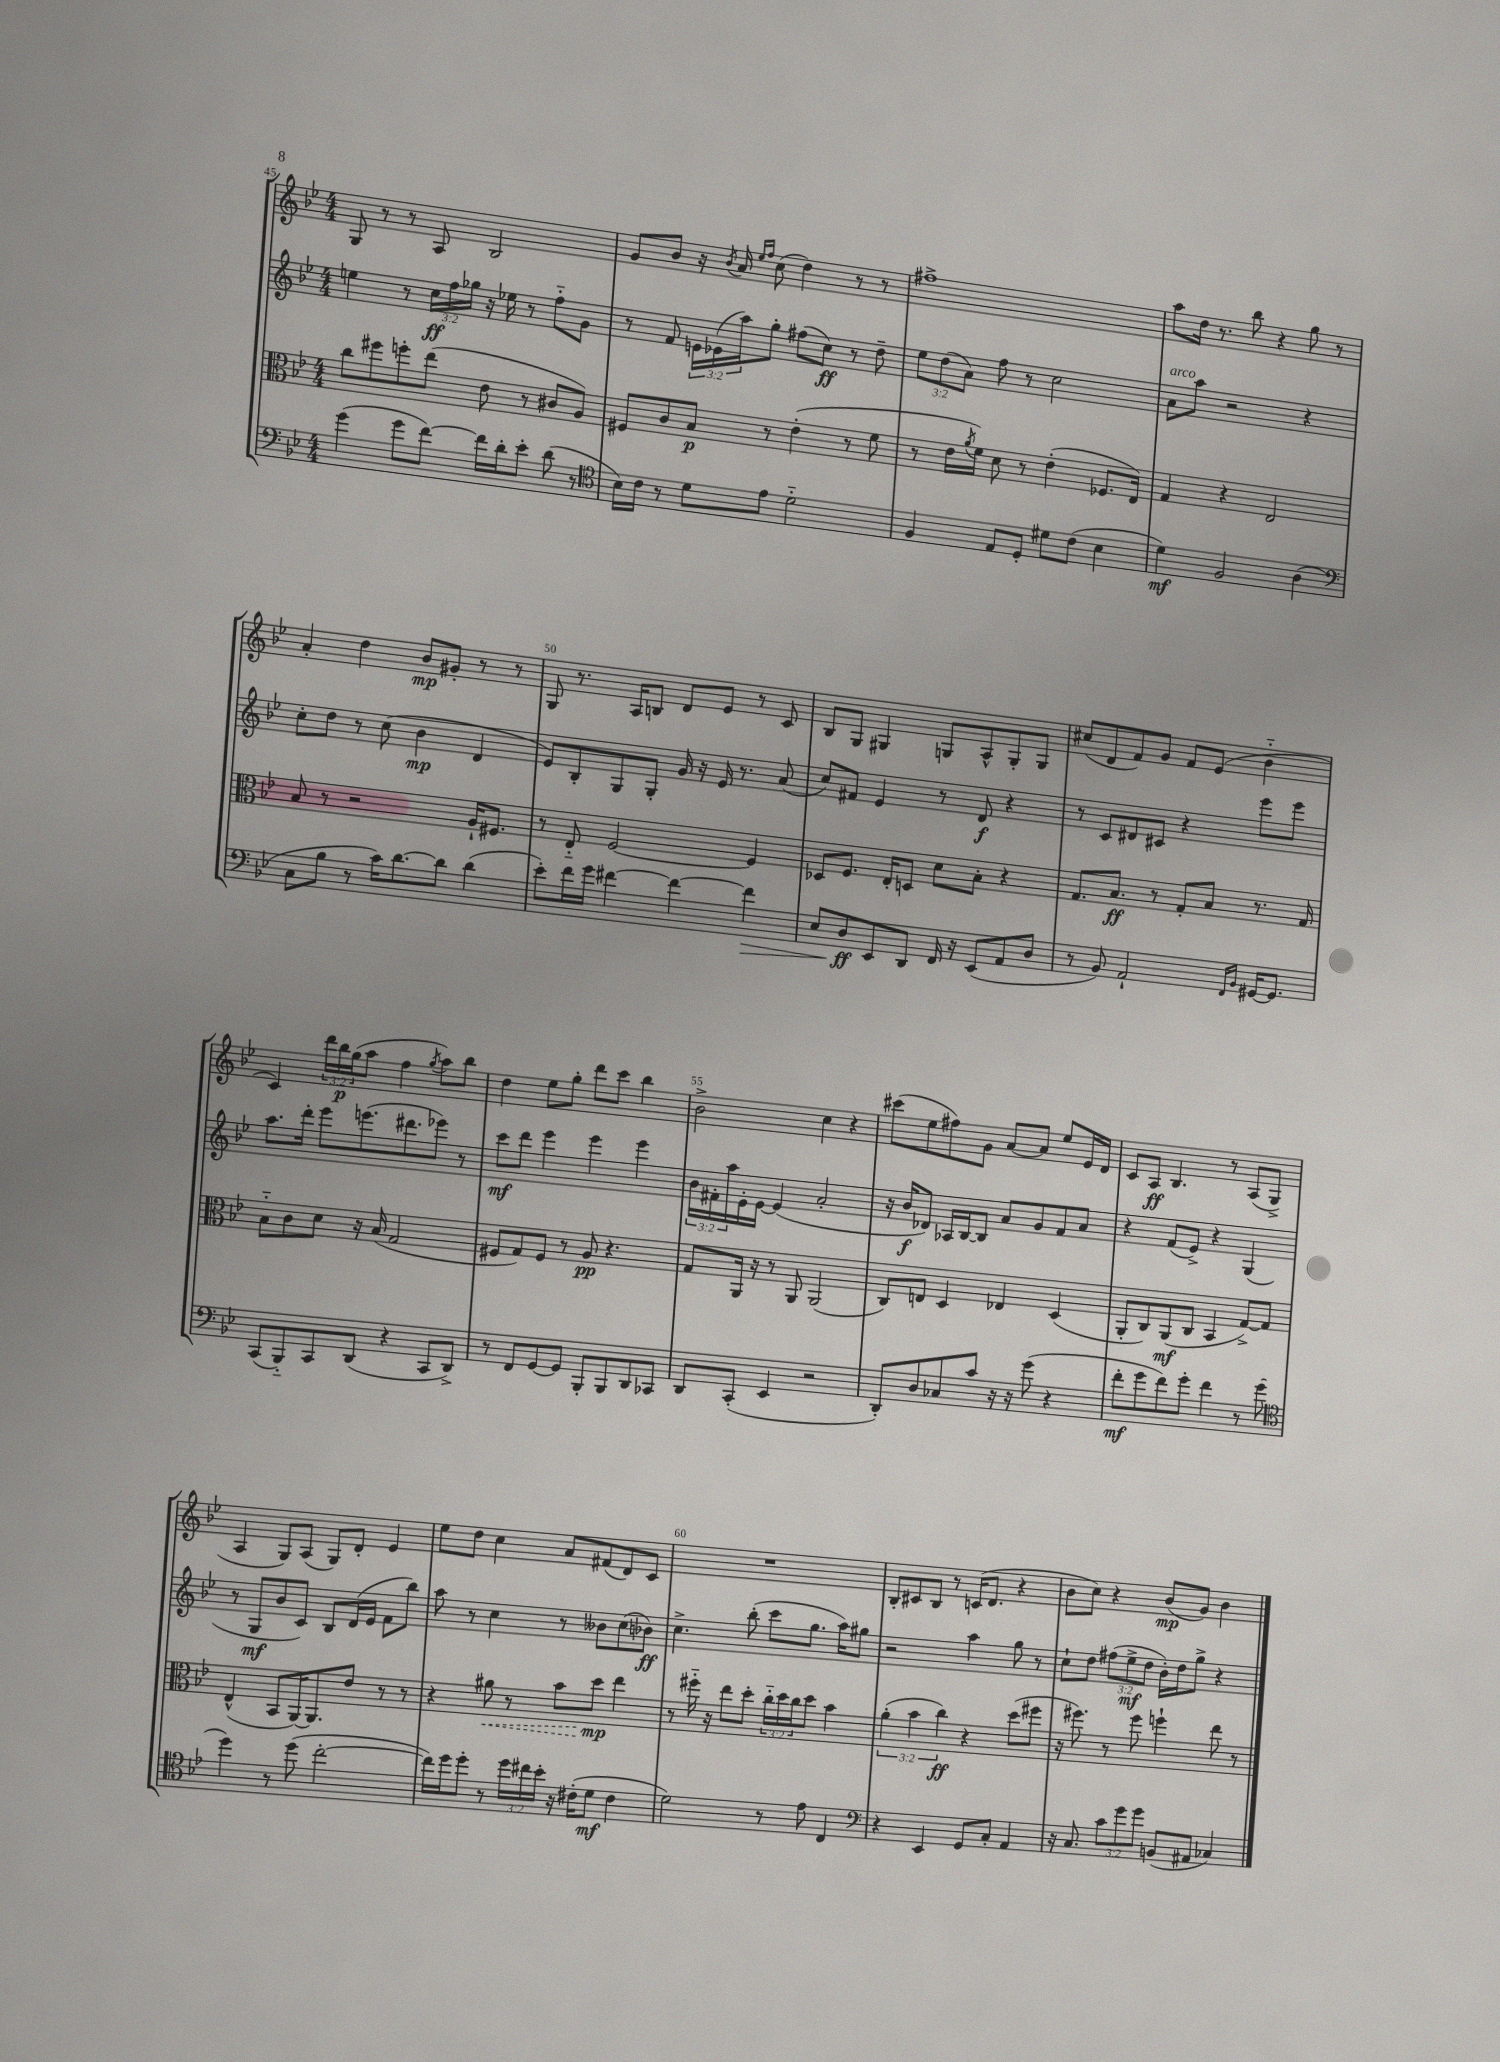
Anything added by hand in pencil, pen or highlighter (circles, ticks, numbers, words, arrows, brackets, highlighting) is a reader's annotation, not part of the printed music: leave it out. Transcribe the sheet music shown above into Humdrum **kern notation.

**kern	**kern	**kern	**kern
*staff4	*staff3	*staff2	*staff1
*clefF4	*clefC3	*clefG2	*clefG2
*k[b-e-]	*k[b-e-]	*k[b-e-]	*k[b-e-]
*M4/4	*M4/4	*M4/4	*M4/4
(4g\	8cc\L	4ee\	8G/
.	8ff#\	.	8r
8g\L	8ff'\	8r	8r
[8f\J)	(8ee-\J	24cc\LL	8A/
.	.	24ff\	.
.	.	24gg-\JJ	.
16f\]LL	8e-\	16r	2B-/
16d'\J	.	16ee-\	.
8e-'\J	8r	8r	.
(8d\	8c#/L	8ff'~\L	.
8r	8A/J)	8g\J	.
=	=	=	=
*clefC4	*	*	*
16B-\LL)	8F#/L	8r	8g/L
16c\JJ	.	.	.
8r	8c/	8f/	8b-/J
8d\L	8B-/J	24e\LL	16r
.	.	(24e-\	.
.	.	.	8qb-/
.	.	.	16a/
.	.	24aa\J)	.
.	.	.	16qqee-/LL
.	.	.	16qqff/JJ
8e-\J	8r	8gg'\J	(8cc\
2d'~\	(4e-'\	(8ff#\L	4dd\)
.	.	8cc\J)	.
.	8r	8r	8r
.	8f\	8dd~\	8r
=	=	=	=
4F/	8r	12ee-\L	1ff#^
.	.	(12dd\	.
.	16e-\LL	.	.
.	.	12a\J)	.
.	8qa/	.	.
.	16f\JJ)	.	.
8E-/L	8d\	8ff\	.
8D'/J	8r	8r	.
8d#\L	(4e-'\	2cc\	.
(8c\J	.	.	.
4B-\	8.F-/L	.	.
.	16E-/Jk)	.	.
=	=	=	=
4d\)	4G/	8a\L	8aa\L
.	.	8aa\J	16dd\Jk
.	.	.	8.r
2F/	4r	2r	.
.	.	.	8bb-\
.	2E-/	.	4r
(4A\	.	4r	8gg\
.	.	.	8r
=	=	=	=
*clefF4	*	*	*
8C\L	8B-/	8cc'\L	4a'/
8B-\J	8r	8dd\J	.
8r	2r	8r	4dd\
16c\LK)	.	(8cc\	.
[8.d\	.	.	.
.	.	4b-\	8b-/L
8d\]J	.	.	8g#'/J
(4d\	16A`/LK	4d/	8r
.	8.F#/J	.	.
.	.	.	8r
=	=	=	=
8e-'\L)	8r	8e-/L)	8G/
16f\L	8E-'~/	8B-'/	8.r
16g\JJ	.	.	.
[4f#\	[2F/	8G/	.
.	.	.	16A/LK
.	.	8G'/J	8B/J
4f#\_	.	16g/	8d/L
.	.	16r	.
.	.	16e-/	8e-/J
.	.	8.r	.
4f#\]	4F/]	.	8r
.	.	(8a/	8c/
=	=	=	=
8E-/L	8D-/L	8cc/L)	8B-/L
8D/	8.F/J	8f#/J	8G/J
8EE-/	.	4e-/	4G#/
.	16E-'/LK	.	.
8DD/J	8D/J	.	.
16FF/	8d\L	8r	8G/L
16r	.	.	.
(8EE-/L	8B-'\J	8d/	8A^^/
8AA/	4r	4r	8G'/
8D/J	.	.	8G/J
=	=	=	=
8r	8.G/L	8r	(8cc#/L
8BB-/)	.	8c/L	8d/
.	8.B-/J	.	.
2AA`/	.	8d#/	8f/)
.	8r	8c#/J	8g/J
.	8G'/L	4r	8f/L
.	8B-/J	.	(8e-/J
16qqFF/LL	.	.	.
16qqBB-/JJ	.	.	.
[16GG#/LK	8.r	8eee-\L	4b-'~\
8.GG#/]J	.	.	.
.	.	8eee-\J	.
.	16G/	.	.
=	=	=	=
(8CC/L	8B-'~\L	8.aa\L	4c/)
8BBB-'~/)	8c\	.	.
.	.	16ddd'\Jk	.
8CC/	8d\J	8eee-\L	24ddd\LL
.	.	.	24bb-\
.	.	.	(24gg\J
(8DD/J	16r	(8.eee\	8aa\J
.	(16B-/	.	.
4r	2G/	.	4ff\
.	.	8.ddd#\	.
.	.	.	8qgg/
8CC/L	.	8eee-\J)	8aa\L)
8DD^/J)	.	8r	8bb-\J
=	=	=	=
8r	8F#/L	8ccc\L	4dd\
8FF/L	8G/)	8ddd\J	.
[8GG/	8F#/J	4eee-\	8ee-\L
8GG/]J	8r	.	8gg'\J
8BBB-'/L	8A/	4eee-\	8ddd\L
8BBB-/	4.r	.	8ccc\J
8DD/	.	4eee-\	4bb-\
8CC-/J	.	.	.
=	=	=	=
8DD/L	8G/L	24b-\LL	2b-^\
.	.	24f#'\	.
.	.	24aa\	.
(8CC'/J	16AA/Jk	16e-'\	.
.	16r	[16e-\JJ	.
4EE-/	8r	(4e-/]	.
.	8AA/	.	.
2r	(2AA/	2a'/	4cc\
.	.	.	4r
=	=	=	=
8DD'/L)	8C/L)	16r	(8ccc#\L
.	.	16b-/LK	.
8D/	8E/J	8d-/J)	8ee-\
8C-/	4D/	16A-/LL	8ff#\)
.	.	[16B-/J	.
8c/J	.	8B-/]J	8g\J
16r	4E-/	8a/L	[8a/L
16r	.	.	.
(8g\	.	8g/	8a/]J
4r	(4D/	8f/	8ee-/L
.	.	8a/J	16e-/L
.	.	.	16d/JJ
=	=	=	=
8f'\L	8AA'/L	4r	8c/L
8g\	8C/)	.	8A/J
8f\)	(8AA/	(8f/L	4.B-/
8g'\J	8C/J	8e-^/J)	.
4f\	4BB-/	4r	.
.	.	.	8r
8r	[8G^/L)	(4G/	(8A/L
(8g\	8G/]J	.	8G^/J
=	=	=	=
*clefC4	*	*	*
4dd\)	(4E-^^/	8r	4A/
.	.	8G/L	.
8r	8BB-/L	8b-/	8G/L)
(8dd\	[16AA/K)	8c/J)	(8A/J
.	8.AA/]	.	.
[2cc'\	.	8B-/L	8G/L)
.	8e-/J	(16d/L	8d'/J
.	.	16e-/JJ	.
.	8r	8f\L	4e-/
.	8r	8bb-\J)	.
=	=	=	=
16cc\]LL)	4r	8aa\	8ee-\L
16dd\J	.	.	.
8dd'\J	.	8r	8dd\J
8r	8a#\	4cc\	4cc\
24dd\LL	8r	.	.
24cc#\	.	.	.
24b-'\JJ	.	.	.
16r	8b-\L	8r	8a/L
(16c#'\LK	.	.	.
8d\J	8dd\J	8b--\L	(8f#/
4c#\	4ee-\	(8cc\	8d/)
.	.	8b-\J)	8c/J
=	=	=	=
2d\)	8r	4.cc^\	1r
.	16ff#'~\	.	.
.	16r	.	.
.	8ee-\L	.	.
.	8dd'\J	(8bb-'\	.
8r	24cc'~\LL	8ccc\L	.
.	24dd\	.	.
.	24cc\J	.	.
8e-\	8dd\J	8.gg\J	.
4C/	4b-\	.	.
.	.	16aa\LK)	.
.	.	8gg#\J	.
=	=	=	=
*clefF4	*	*	*
4r	(6a'\	2r	8B-'/L
.	.	.	8c#/
.	6b-\	.	.
4EE-/	.	.	8B-/J
.	6cc\)	.	.
.	.	.	8r
8GG/L	4r	4aa\	(16c/LK
.	.	.	8.d/J
8C'/J	.	.	.
4AA/	(8dd\L	8gg\	4r
.	8ff#\J	8r	.
=	=	=	=
16r	16r	8cc`\L	8b-\L
8.C/	8.ff#\)	.	.
.	.	8dd\J	8cc\J)
12c\L	8r	(12ff#\L	4r
12g\	.	12ee-^\	.
.	8ff#\	.	.
12g\J	.	12dd\J	.
(8BB/L	4ff`\	16b-'\LL)	(8b-/L
.	.	16dd\J	.
8AA#/J	.	8gg^\J	8g/J)
4C-/)	8ee-\	4r	4b-\
.	8r	.	.
==	==	==	==
*-	*-	*-	*-
